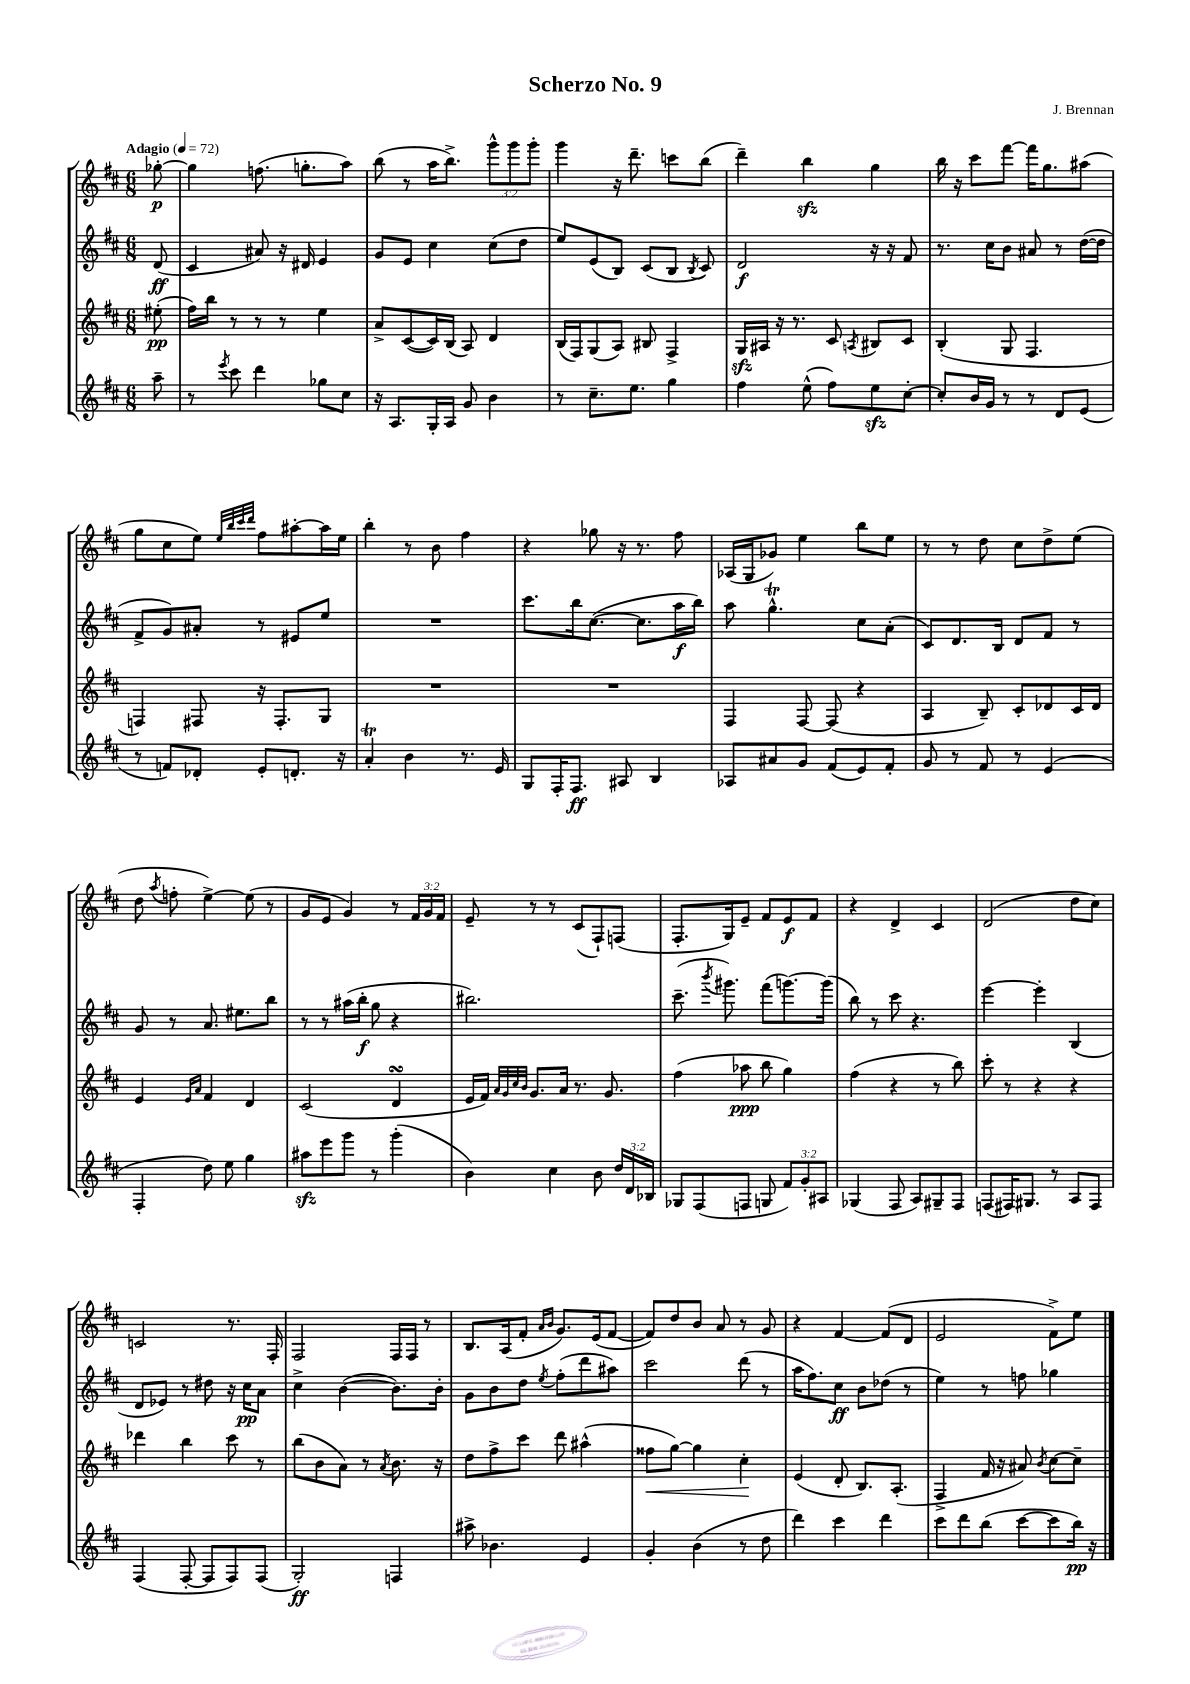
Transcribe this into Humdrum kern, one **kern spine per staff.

**kern	**dynam	**kern	**dynam	**kern	**dynam	**kern	**dynam
*part4	*part4	*part3	*part3	*part2	*part2	*part1	*part1
*staff4	*staff4	*staff3	*staff3	*staff2	*staff2	*staff1	*staff1
*clefG2	*	*clefG2	*	*clefG2	*	*clefG2	*
*k[f#c#]	*	*k[f#c#]	*	*k[f#c#]	*	*k[f#c#]	*
*M6/8	*	*M6/8	*	*M6/8	*	*M6/8	*
*MM72	*	*MM72	*	*MM72	*	*MM72	*
=	=	=	=	=	=	=	=
!	!	!	!	!	!	!LO:TX:a:B:t=Adagio	!
8aa~\	.	(8ee#X'\	pp	(8d/	ff	[8gg-X'\	p
=1	=1	=1	=1	=1	=1	=1	=1
8r	.	16ff#\LL)	.	4c#/	.	4gg-\]	.
.	.	16bb\JJ	.	.	.	.	.
8qeee/	.	.	.	.	.	.	.
8ccc#\	.	8r	.	.	.	.	.
4ddd\	.	8r	.	8a#X/)	.	(8.ffn\	.
.	.	8r	.	16r	.	.	.
.	.	.	.	16d#X/	.	8.ggn'\L	.
8gg-X\L	.	4ee\	.	4e/	.	.	.
8cc#\J	.	.	.	.	.	8aa\J)	.
=2	=2	=2	=2	=2	=2	=2	=2
16r	.	8a^/L	.	8g/L	.	(8bb\	.
8.A/L	.	.	.	.	.	.	.
.	.	([8c#/	.	8e/J	.	8r	.
16G'/L	.	16c#/L])	.	4cc#\	.	16aa\KL	.
16A/JJ	.	(16B/JJ	.	.	.	8.bb^\J)	.
8g/	.	8A/)	.	.	.	.	.
4b\	.	4d/	.	(8cc#\L	.	12ggg^^\L	.
.	.	.	.	.	.	12ggg\	.
.	.	.	.	8dd\J	.	.	.
.	.	.	.	.	.	12ggg'\J	.
=3	=3	=3	=3	=3	=3	=3	=3
8r	.	(16B/LL	.	8ee/L)	.	4ggg\	.
.	.	16F#/J)	.	.	.	.	.
8.cc#~\L	.	(8G/	.	(8e/	.	.	.
.	.	8A/J)	.	8B/J)	.	16r	.
8.ee\J	.	.	.	.	.	8.ddd~\	.
.	.	8B#X/	.	(8c#/L	.	.	.
4gg\	.	4F#^/	.	8B/J	.	8cccn\L	.
.	.	.	.	8qB/	.	.	.
.	.	.	.	8c#/)	.	(8bb\J	.
=4	=4	=4	=4	=4	=4	=4	=4
4ff#\	.	16Gzz/LL	.	2d/	f	4ddd~\)	.
.	.	16A#X/JJ	.	.	.	.	.
.	.	16r	.	.	.	.	.
.	.	8.r	.	.	.	.	.
(8ee^^\	.	.	.	.	.	4bbzz\	.
8ff#\L)	.	8c#/	.	.	.	.	.
.	.	8qAn/	.	.	.	.	.
8eezz\	.	8B#X/L	.	16r	.	4gg\	.
.	.	.	.	16r	.	.	.
[8cc#'\J	.	8c#/J	.	8f#/	.	.	.
=5	=5	=5	=5	=5	=5	=5	=5
8cc#'/L]	.	(4B'/	.	8.r	.	16bb\	.
.	.	.	.	.	.	16r	.
16b/L	.	.	.	.	.	8ccc#\L	.
16g/JJ	.	.	.	16cc#\KL	.	.	.
8r	.	8G/	.	8b\J	.	[8fff#\J	.
8r	.	4.F#/	.	8a#X/	.	16fff#\KL]	.
.	.	.	.	.	.	8.gg\	.
8d/L	.	.	.	8r	.	.	.
(8e/J	.	.	.	([16dd\LL	.	(8aa#X\J	.
.	.	.	.	16dd\JJ]	.	.	.
!!LO:LB:g=z
=6	=6	=6	=6	=6	=6	=6	=6
8r	.	4Fn/)	.	8f#^/L	.	8gg\L	.
8fn/L)	.	.	.	8g/)	.	8cc#\	.
8d-X'/J	.	8F#X/	.	8a#X'/J	.	8ee\J)	.
.	.	.	.	.	.	32qqee/LLL	.
.	.	.	.	.	.	32qqbb/	.
.	.	.	.	.	.	32qqccc#/	.
.	.	.	.	.	.	32qqddd/JJJ	.
8e'/L	.	16r	.	8r	.	8ff#\L	.
.	.	8.F#'/L	.	.	.	.	.
8.dn'/J	.	.	.	8e#X/L	.	[8aa#X'\	.
.	.	8G/J	.	8ee/J	.	16aa#\L]	.
16r	.	.	.	.	.	16ee\JJ	.
=7	=7	=7	=7	=7	=7	=7	=7
4aT'/	.	2.r	.	2.r	.	4bb'\	.
4b\	.	.	.	.	.	8r	.
.	.	.	.	.	.	8b\	.
8.r	.	.	.	.	.	4ff#\	.
16e/	.	.	.	.	.	.	.
=8	=8	=8	=8	=8	=8	=8	=8
8G/L	.	2.r	.	8.ccc#\L	.	4r	.
16F#'/K	.	.	.	.	.	.	.
8.F#/J	ff	.	.	16bb\k	.	.	.
.	.	.	.	([8.cc#\J	.	8gg-X\	.
8A#X/	.	.	.	.	.	16r	.
.	.	.	.	8.cc#\L]	.	8.r	.
4B/	.	.	.	.	.	.	.
.	.	.	.	16aa\L	f	8ff#\	.
.	.	.	.	16bb\JJ)	.	.	.
=9	=9	=9	=9	=9	=9	=9	=9
8A-X/L	.	4F#/	.	8aa\	.	(16A-X/LL	.
.	.	.	.	.	.	16G/J	.
8a#X/	.	.	.	4.ggT^^\	.	8g-X/J)	.
8g/J	.	[8F#/	.	.	.	4ee\	.
(8f#/L	.	(8F#/]	.	.	.	.	.
8e/)	.	4r	.	8cc#\L	.	8bb\L	.
8f#'/J	.	.	.	(8a'\J	.	8ee\J	.
=10	=10	=10	=10	=10	=10	=10	=10
8g/	.	4A/	.	8c#/L)	.	8r	.
8r	.	.	.	8.d/	.	8r	.
8f#/	.	8B~/)	.	.	.	8dd\	.
.	.	.	.	16B/Jk	.	.	.
8r	.	8c#'/L	.	8d/L	.	8cc#\L	.
(4e/	.	8d-X/	.	8f#/J	.	8dd^\	.
.	.	16c#/L	.	8r	.	(8ee\J	.
.	.	16d-/JJ	.	.	.	.	.
!!LO:LB:g=z
=11	=11	=11	=11	=11	=11	=11	=11
4F#'/	.	4e/	.	8g/	.	8dd\	.
.	.	.	.	.	.	8qaa/	.
.	.	.	.	8r	.	8ffn'\	.
.	.	16qqe/LL	.	.	.	.	.
.	.	16qqa/JJ	.	.	.	.	.
8dd\)	.	4f#/	.	8.a/	.	[4ee^\)	.
8ee\	.	.	.	.	.	.	.
.	.	.	.	8.ee#X\L	.	.	.
4gg\	.	4d/	.	.	.	(8ee\]	.
.	.	.	.	8bb\J	.	8r	.
=12	=12	=12	=12	=12	=12	=12	=12
8aa#Xzz\L	.	(2c#/	.	8r	.	8g/L	.
8eee\	.	.	.	8r	.	8e/J	.
8ggg\J	.	.	.	(16aa#X\LL	.	4g/)	.
.	.	.	.	16bb'\JJ	f	.	.
8r	.	.	.	8gg\	.	.	.
(4ggg'\	.	4dsSSs/	.	4r	.	8r	.
.	.	.	.	.	.	24f#/LL	.
.	.	.	.	.	.	24g/	.
.	.	.	.	.	.	24f#/JJ	.
=13	=13	=13	=13	=13	=13	=13	=13
4b\)	.	16e/LL	.	2.bb#X\)	.	8e~/	.
.	.	16f#/JJ)	.	.	.	.	.
.	.	32qqa/LLL	.	.	.	.	.
.	.	32qqg/	.	.	.	.	.
.	.	32qqcc#/	.	.	.	.	.
.	.	32qqb/JJJ	.	.	.	.	.
.	.	8.g/L	.	.	.	8r	.
4cc#\	.	.	.	.	.	8r	.
.	.	16a/Jk	.	.	.	.	.
.	.	8.r	.	.	.	(8c#/L	.
8b\	.	.	.	.	.	8F#`/)	.
.	.	8.g/	.	.	.	.	.
24dd/LL	.	.	.	.	.	(8Fn/J	.
24d/	.	.	.	.	.	.	.
24B-X/JJ	.	.	.	.	.	.	.
=14	=14	=14	=14	=14	=14	=14	=14
8G-X/L	.	(4ff#\	.	(8.ccc#~\	.	8.F#'/L	.
(8F#/	.	.	.	.	.	.	.
.	.	.	.	8qbbb/	.	.	.
.	.	.	.	8.ggg#X\)	.	16G/k)	.
8Fn/J	.	8aa-X\	ppp	.	.	8e~/J	.
8Gn/	.	8bb\	.	(8fff#\L	.	8f#/L	.
12f#/L)	.	4gg\)	.	[8.gggn\)	.	8e/	f
12g'/	.	.	.	.	.	.	.
.	.	.	.	.	.	8f#/J	.
12A#X/J	.	.	.	.	.	.	.
.	.	.	.	(16ggg\Jk]	.	.	.
=15	=15	=15	=15	=15	=15	=15	=15
(4G-X/	.	(4ff#\	.	8bb\)	.	4r	.
.	.	.	.	8r	.	.	.
8F#/	.	4r	.	8ccc#\	.	4d^/	.
8A/L)	.	.	.	4.r	.	.	.
8G#X~/	.	8r	.	.	.	4c#/	.
8F#/J	.	8bb\)	.	.	.	.	.
=16	=16	=16	=16	=16	=16	=16	=16
(8Fn/L	.	8ccc#'\	.	[4eee\	.	(2d/	.
16F#X/K)	.	8r	.	.	.	.	.
8.G#X/J	.	.	.	.	.	.	.
.	.	4r	.	4eee'\]	.	.	.
8r	.	.	.	.	.	.	.
8A/L	.	4r	.	(4B/	.	8dd\L	.
8F#/J	.	.	.	.	.	8cc#\J)	.
!!LO:LB:g=z
=17	=17	=17	=17	=17	=17	=17	=17
(4F#/	.	4ddd-X\	.	8d/L	.	2cn/	.
.	.	.	.	8e-X/J)	.	.	.
[8F#'/	.	4bb\	.	8r	.	.	.
8F#/L]	.	.	.	8dd#X\	.	.	.
8F#/)	.	8ccc#\	.	16r	.	8.r	.
.	.	.	.	16cc#\KL	pp	.	.
(8F#/J	.	8r	.	8a\J	.	.	.
.	.	.	.	.	.	16F#'/	.
=18	=18	=18	=18	=18	=18	=18	=18
2G'/)	ff	(8bb\L	.	4cc#^\	.	2F#/	.
.	.	8b\	.	.	.	.	.
.	.	8a\J)	.	([4b\	.	.	.
.	.	8r	.	.	.	.	.
.	.	8qa/	.	.	.	.	.
4Fn/	.	8.b\	.	8.b\L])	.	16F#/LL	.
.	.	.	.	.	.	16F#/JJ	.
.	.	.	.	.	.	8r	.
.	.	16r	.	16b'\Jk	.	.	.
=19	=19	=19	=19	=19	=19	=19	=19
8aa#X^\	.	8dd\L	.	8g\L	.	8.B/L	.
4.b-X\	.	8ff#^\	.	8b\	.	.	.
.	.	.	.	.	.	(16A/k	.
.	.	8ccc#\J	.	8dd\J	.	8f#'/J	.
.	.	.	.	.	.	16qqa/LL	.
.	.	.	.	8qee/	.	16qqb/JJ	.
.	.	8ddd\	.	(8ff#'\L	.	8.g/L)	.
4e/	.	(4aa#X^^\	.	8ddd\	.	.	.
.	.	.	.	.	.	(16e/k	.
.	.	.	.	8aa#X\J)	.	[8f#/J	.
=20	=20	=20	=20	=20	=20	=20	=20
!	!	!	!LO:HP:b	!	!	!	!
4g'/	.	8ff##X\L	<	2ccc#\	.	8f#/L])	.
.	.	[8gg\J)	.	.	.	8dd/	.
(4b\	.	4gg\]	.	.	.	8b/J	.
.	.	.	.	.	.	8a/	.
8r	.	4cc#'\	.	(8ddd\	.	8r	.
8dd\	.	.	.	8r	.	8g/	.
.	.	.	[	.	.	.	.
=21	=21	=21	=21	=21	=21	=21	=21
4ddd\)	.	(4e/	.	16aa\KL	.	4r	.
.	.	.	.	8.ff#\)	.	.	.
4ccc#\	.	8d'/	.	8cc#\J	ff	[4f#/	.
.	.	8.B/L)	.	8b\L	.	.	.
4ddd\	.	.	.	(8dd-X\J	.	(8f#/L]	.
.	.	(8.A'/J	.	.	.	.	.
.	.	.	.	8r	.	8d/J	.
=22	=22	=22	=22	=22	=22	=22	=22
8ccc#\L	.	4F#^/	.	4ee\)	.	2e/	.
8ddd\	.	.	.	.	.	.	.
(8bb\J	.	16f#/	.	8r	.	.	.
.	.	16r	.	.	.	.	.
[8ccc#\L	.	8a#X/)	.	8ffn\	.	.	.
.	.	8qb/	.	.	.	.	.
8ccc#\]	.	[8cc#\L	.	4gg-X\	.	8f#^\L)	.
16bb\Jk)	pp	8cc#~\J]	.	.	.	8ee\J	.
16r	.	.	.	.	.	.	.
==	==	==	==	==	==	==	==
*-	*-	*-	*-	*-	*-	*-	*-
